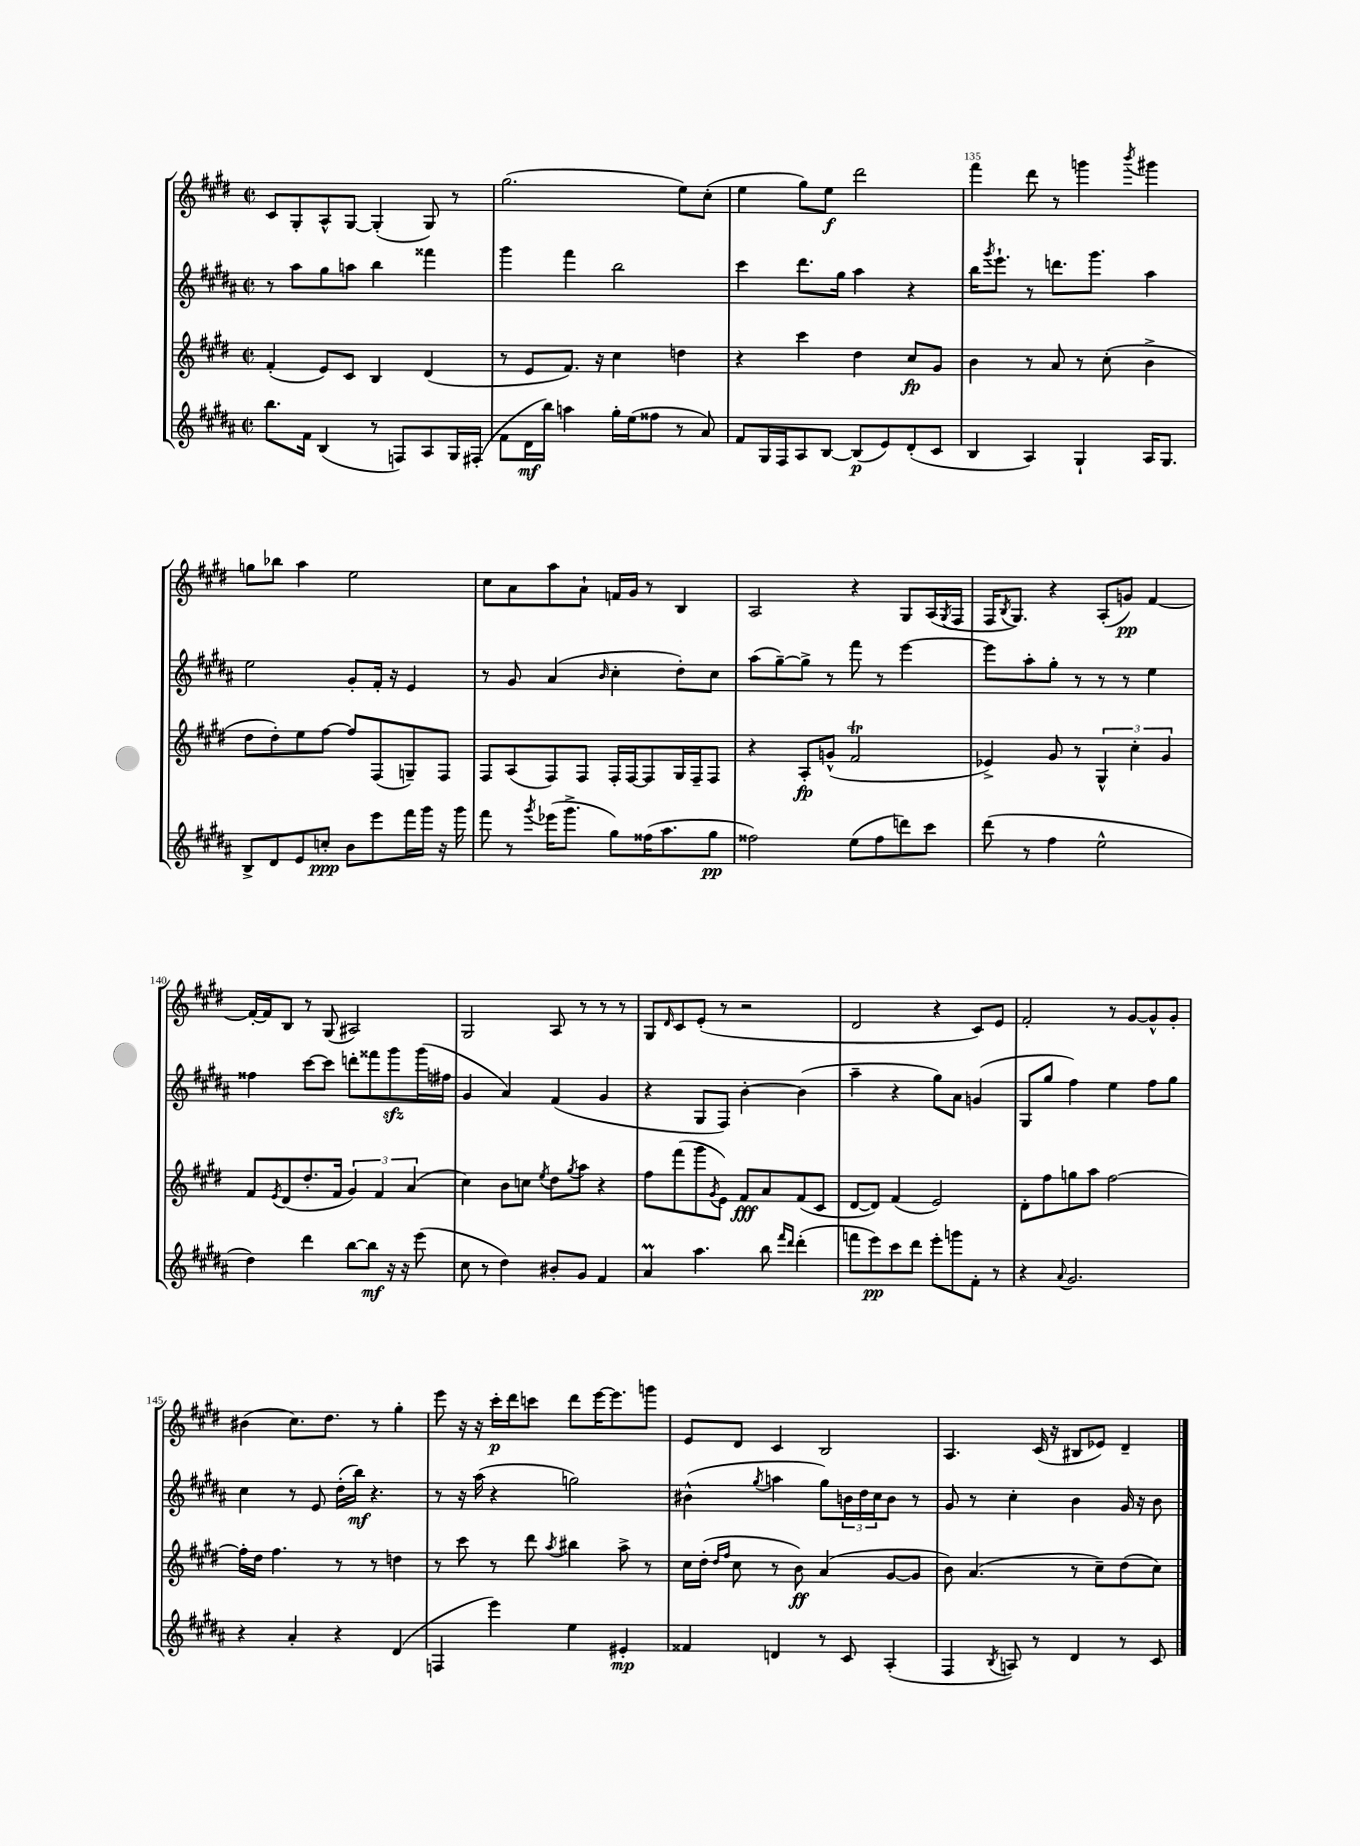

**kern	**kern	**kern	**kern
*staff4	*staff3	*staff2	*staff1
*clefG2	*clefG2	*clefG2	*clefG2
*k[f#c#g#d#a#]	*k[f#c#g#d#]	*k[f#c#g#d#a#]	*k[f#c#g#d#]
*M2/2	*M2/2	*M2/2	*M2/2
*met(c|)	*met(c|)	*met(c|)	*met(c|)
8.bb	(4f#'	8r	8c#
.	.	8aa#	8G#'
16f#	.	.	.
(4B	8e)	8gg#	8A^^
.	8c#	8aa	[8G#
8r	4B	4bb	(4G#']
8F)	.	.	.
8A#	(4d#	4fff##	8G#)
16G#	.	.	8r
(16F#'	.	.	.
=	=	=	=
8f#	8r	4ggg#	(2.gg#
16d#	8e	.	.
16bb)	.	.	.
4aa	8.f#)	4fff#	.
.	16r	.	.
16gg#'	4cc#	2bb	.
(16ee	.	.	.
8ff##	.	.	.
8r	4dd	.	8ee)
8a#)	.	.	(8cc#'
=	=	=	=
8f#	4r	4ccc#	4ee
16G#	.	.	.
16F#	.	.	.
8A#	4ccc#	8.ddd#	8gg#)
[8B	.	.	8ee
.	.	16gg#	.
(8B]	4dd#	4aa#	2ddd#
8e)	.	.	.
(8d#'	8cc#	4r	.
8c#	8g#	.	.
=	=	=	=
4B	4b	16bb	4fff#
.	.	8qggg#	.
.	.	8.eee`	.
4A#)	8r	8r	8ddd#
.	8a	8.ddd	8r
4G#`	8r	.	4ggg
.	.	8.ggg#	.
.	(8cc#'	.	.
.	.	.	8qbbb
16A#	4b^	4aa#	4ggg#
8.G#	.	.	.
=	=	=	=
8B^	8dd#	2ee	8gg
8d#	8dd#')	.	8bb-
8e	8ee	.	4aa
8cc'	[8ff#	.	.
8b	8ff#]	8g#'	2ee
8eee	(8F#	16f#'	.
.	.	16r	.
16fff#	8G~)	4e	.
16ggg#	.	.	.
16r	8F#	.	.
16ggg#	.	.	.
=	=	=	=
8fff#	8F#	8r	8cc#
8r	(8A	8g#	8a
8qggg#	.	.	.
(16eee-	8F#)	(4a#	8aa
8.ggg#^	.	.	.
.	8F#	.	8a`
.	.	16qqb	.
8gg#)	16F#'	4cc#'	16f
.	[16F#	.	16g#
(16ff##	8F#]	.	8r
8.aa#	.	.	.
.	16G#	8dd#')	4B
.	16F#~	.	.
8gg#	8F#	8cc#	.
=	=	=	=
2ff##)	4r	(8aa#	2A
.	.	[8gg#~)	.
.	8A'	8gg#^]	.
.	(8g^^	8r	.
(8ee	2f#	8fff#	4r
8ff##	.	8r	.
8ddd)	.	[4eee	8G#
8ccc#	.	.	(16A
.	.	.	8qG#
.	.	.	16F#
=	=	=	=
(8ddd#	4e-^)	8eee]	16F#
.	.	.	8qB
.	.	.	8.G#)
8r	.	8aa#'	.
4ff#	8g#	8gg#'	4r
.	8r	8r	.
2ee^^	6G#^^	8r	(8A'
.	.	8r	8g)
.	6cc#'	.	.
.	.	4ee	[4f#
.	6g#	.	.
=	=	=	=
4dd#)	8f#	4ff##	16f#'_
.	.	.	16f#]
.	8qe	.	.
.	(8d#	.	8B
4ddd#	8.dd#'	[8ccc#	8r
.	.	8ccc#]	(8G#
.	16f#	.	.
[8bb	6g#)	8ddd'	2A#)
8bb]	.	8fff##	.
.	6f#	.	.
16r	.	8ggg#	.
16r	.	.	.
.	(6a	.	.
(8eee	.	(16ggg#	.
.	.	16ff#	.
=	=	=	=
8cc#	4cc#)	4g#	2G#
8r	.	.	.
4dd#)	8b	4a#)	.
.	8cc	.	.
.	8qee	.	.
8b#'	8dd#	(4f#	8A
.	8qgg#	.	.
8g#	8aa	.	8r
4f#	4r	4g#	8r
.	.	.	8r
=	=	=	=
4a#	8ff#	4r	8G#
.	.	.	16qqd#
.	(8fff#	.	8c#
4.aa#	8ggg#	8G#	(8e'
.	8qg#	.	.
.	8e)	8F#)	8r
.	8f#	[4b'	2r
8bb	8a	.	.
16qqfff#	.	.	.
16qqddd#	.	.	.
(4ddd#'	(8f#	(4b]	.
.	8c#	.	.
=	=	=	=
8fff	[8d#	4aa#~	2d#
8eee)	8d#])	.	.
8ccc#	(4f#	4r	.
8ddd#	.	.	.
8eee'	2e)	8gg#)	4r
8ggg	.	8a#	.
8f#'	.	(4g	8c#)
8r	.	.	8e
=	=	=	=
4r	8d#'	8G#	2f#'
.	8ff#	8gg#	.
8qqa#	.	.	.
2.g#	8gg	4ff#)	.
.	8aa	.	.
.	[2ff#	4ee	8r
.	.	.	[8g#
.	.	8ff#	8g#^^]
.	.	8gg#	8g#'
=	=	=	=
4r	16ff#']	4cc#	(4b#
.	16dd#	.	.
.	4.ff#	.	.
4a#'	.	8r	8.cc#)
.	.	8e	.
.	.	.	8.dd#
4r	8r	(16dd#'	.
.	.	16bb)	.
.	8r	4.r	8r
(4d#	4dd	.	4gg#'
=	=	=	=
4F	8r	8r	8eee
.	8ccc#	16r	16r
.	.	(16aa#	16r
4eee)	8r	4r	16ccc#'
.	.	.	16ddd#
.	8ddd#	.	8ccc
.	8qaa	.	.
4ee	4bb#	2gg)	8ddd#
.	.	.	[16eee
.	.	.	8.eee]
4e#'	8aa^	.	.
.	8r	.	8ggg
=	=	=	=
4f##	16cc#	(4b#^^	8e
.	(16dd#'	.	.
.	16qqdd#	.	.
.	16qqff#	.	.
.	8cc#	.	8d#
.	.	8qgg#	.
4d	8r	4aa	4c#
.	8b)	.	.
8r	(4a	8gg#)	2B
8c#	.	24b	.
.	.	24dd#	.
.	.	24cc#	.
(4A#'	[8g#	8b	.
.	8g#]	8r	.
=	=	=	=
4F#	8b)	8g#	4.A
.	(4.a	8r	.
8qB	.	.	.
8A)	.	4cc#'	.
8r	.	.	(16c#
.	.	.	16r
4d#	8r	4b	8B#
.	8cc#~)	.	8e-)
8r	(8dd#	16g#	4d#~
.	.	16r	.
8c#	8cc#)	8b	.
==	==	==	==
*-	*-	*-	*-
